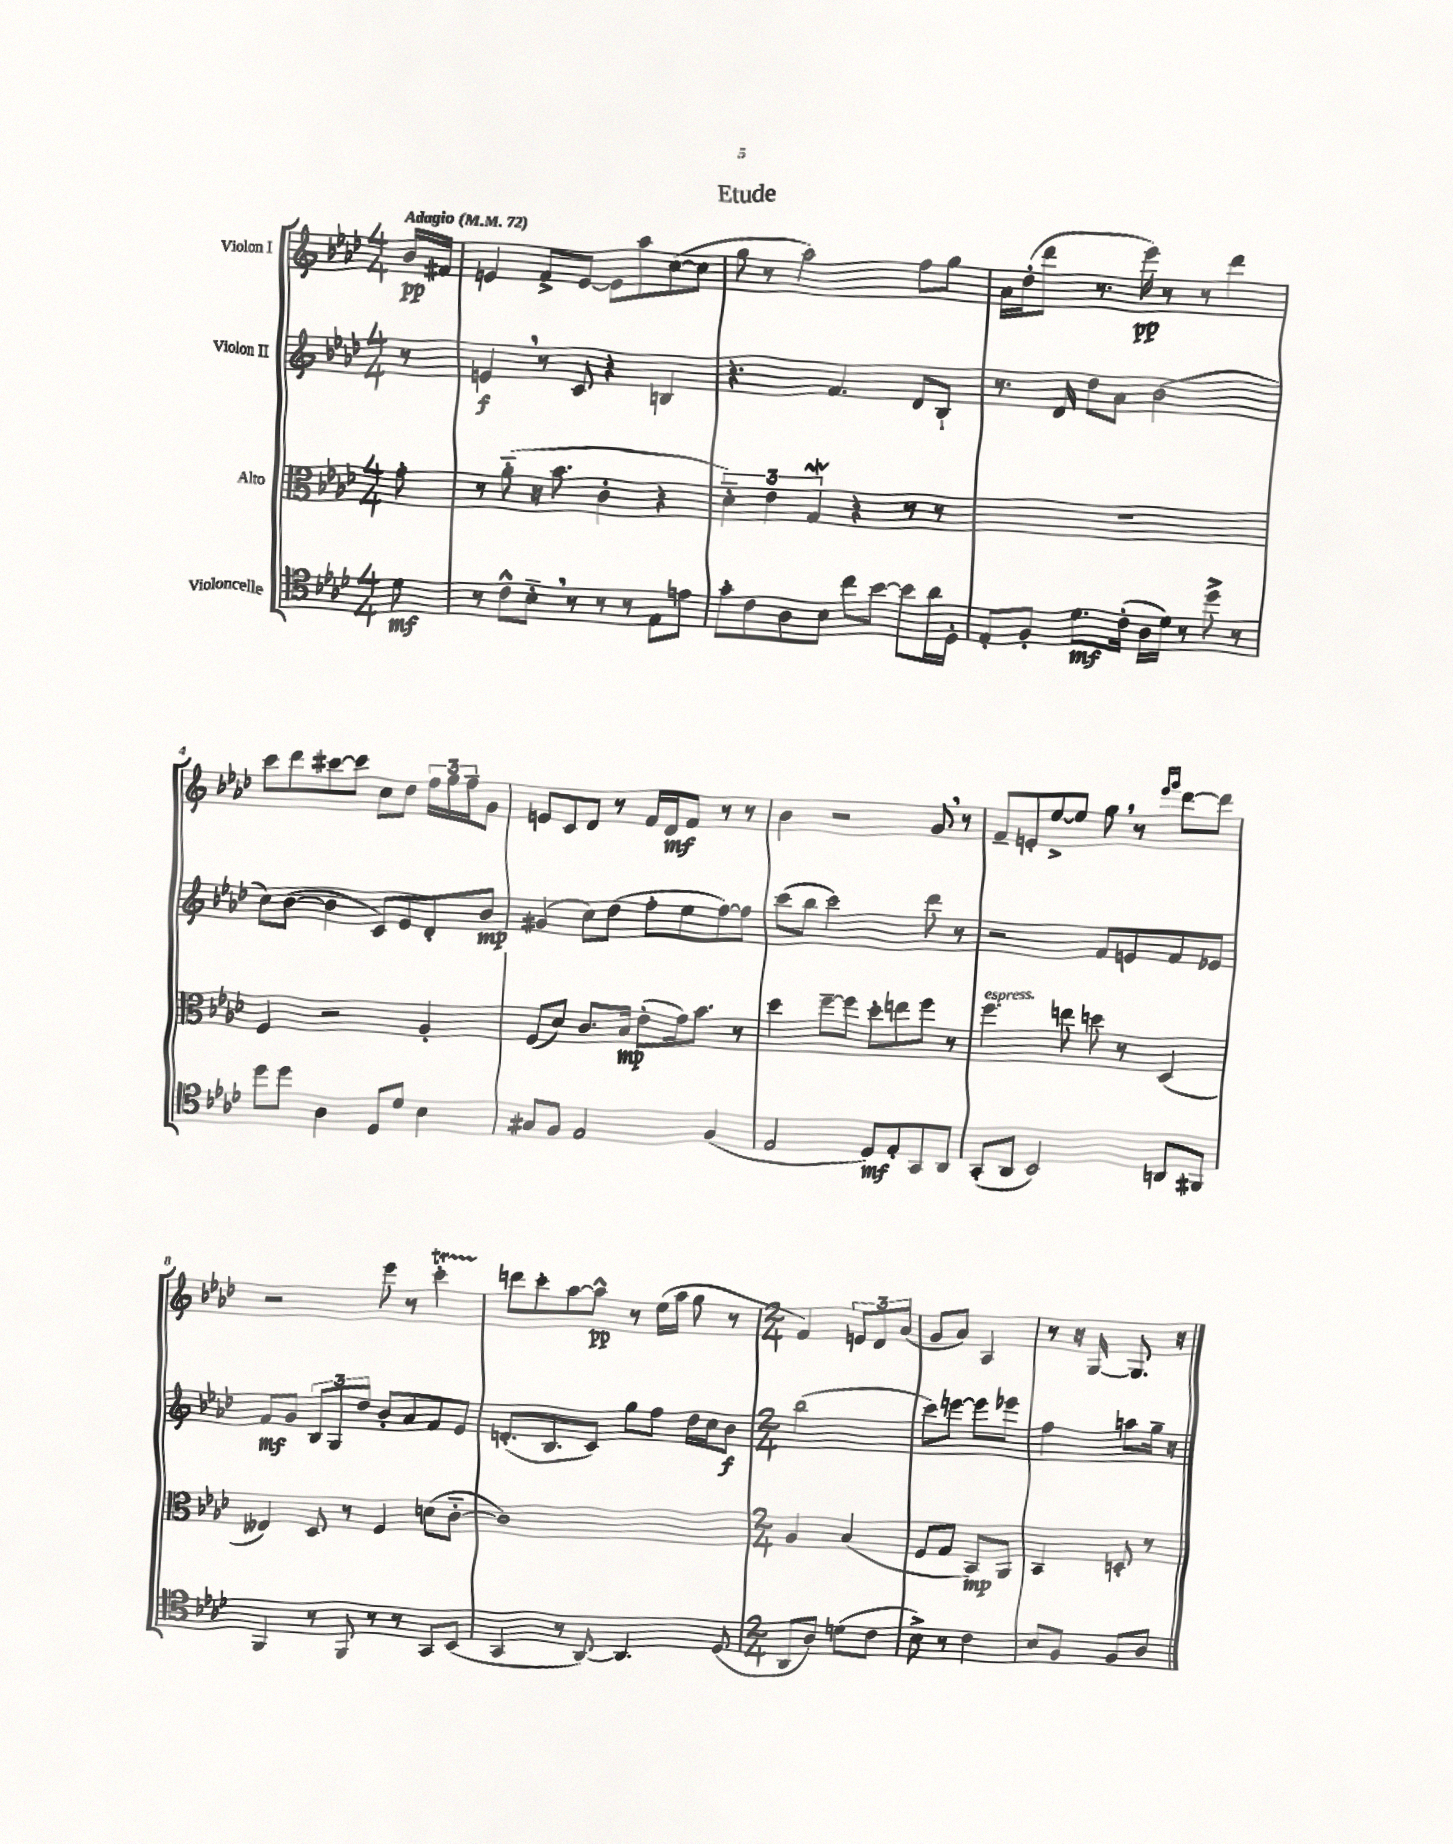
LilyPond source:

\header { title = "Etude" }
<<
\new StaffGroup <<
\new Staff = "s0" \with { instrumentName = "Violon I" } {
    \clef treble \key aes \major \numericTimeSignature \time 4/4 \partial 8 \tempo "Adagio" 4 = 72
    bes'16\pp fis'16 |
    e'4 f'8-> e'8~ e'8 aes''8 c''8~( c''8 |
    g''8 r8 aes''2) f''8 g''8 |
    aes'16 des''16-.( des'''8 r8. ees'''16\pp) r8 r8 des'''4 |
    c'''8 des'''8 cis'''8~ cis'''8 c''8 des''8 \tuplet 3/2 { f''16 g''16 f''16-- } g'8 |
    e'8 c'8 des'8 r8 f'16 des'16\mf f'8 r8 r8 |
    bes'4 r2 g'8 \breathe r8 |
    f'8-- e'8-. ees''8~-> ees''8 g''8 \breathe r8 \grace { ees'''16 g'''16 } des'''8~ des'''8 |
    r2 ees'''8 r8 c'''4-.\startTrillSpan |
    d'''8\stopTrillSpan c'''8-. aes''8~ aes''8-^\pp r8 ees''16( aes''16 g''8 r8 |
    \numericTimeSignature \time 2/4 f'4) \tuplet 3/2 { e'8 des'8 aes'8( } |
    g'8 aes'8) aes4 |
    r8 r16 g16~ g8. r16 \bar "|." |
}
\new Staff = "s1" \with { instrumentName = "Violon II" } {
    \clef treble \key aes \major \numericTimeSignature \time 4/4 \partial 8
    r8 |
    e'4\f \breathe r8 c'8 r4 b4 |
    r4. f'4. des'8 bes8-! |
    r8. des'16 des''8 aes'8 bes'2( |
    c''8) bes'8~( bes'4 c'8) ees'8 des'8-. bes'8\mp |
    gis'4( c''8) des''8( f''8-. ees''8 f''8~) f''8 |
    c'''8( bes''8 c'''2) des'''8 r8 |
    r2 f'8 e'8 f'8 ees'8 |
    f'8\mf g'8 \tuplet 3/2 { bes8 g8 des''8 } bes'8-. aes'8 f'8 ees'8 |
    d'8.-.( bes8. c'8) g''8 f''8 des''16 c''16 bes'8\f |
    \numericTimeSignature \time 2/4 bes''2( |
    c'''8) e'''8~ e'''8 ees'''8 |
    f''4 a''8 g''16-- r16 \bar "|." |
}
\new Staff = "s2" \with { instrumentName = "Alto" } {
    \clef alto \key aes \major \numericTimeSignature \time 4/4 \partial 8
    g'8-. |
    r8 aes'8-_( r16 bes'8. c'4-. r4 |
    \tuplet 3/2 { des'4-_) ees'4 g4\mordent } r4 r8 r8 |
    r1 |
    f4 r2 aes4-. |
    f8( des'8) c'8. bes16\mp ees'8-.( g'16) bes'8. r8 |
    des''4 f''8~-- f''8 des''8-. e''8 f''8 r8 |
    f''4.^\markup { \italic "espress." } e''8 d''8 r8 des4( |
    eeses4) des8 r8 f4 d'8( c'8~-_ |
    c'1) |
    \numericTimeSignature \time 2/4 aes4 bes4( |
    f8 g8 bes,8\mp) aes,8 |
    bes,4 d8-. r8 \bar "|." |
}
\new Staff = "s3" \with { instrumentName = "Violoncelle" } {
    \clef tenor \key aes \major \numericTimeSignature \time 4/4 \partial 8
    des'8\mf |
    r8 c'8-^ bes8-_ \breathe r8 r8 r8 ees8 e'8 |
    g'8-. c'8 aes8 bes8 c''8 bes'8~ bes'8 aes'16 des16-. |
    ees8-. f8-. des'8.\mf c'16-.( aes16 des'16) r8 des''8-> r8 |
    des''8 des''8 aes4 des8 des'8 bes4 |
    gis8 f8 ees2 f4( |
    ees2 des8\mf) ees8-. g,8 aes,8 |
    g,8-.( aes,8 bes,2) a,8 fis,8 |
    f,4 r8 f,8 r8 r8 g,8 bes,8( |
    g,4 r8 aes,8~) aes,4. des8( |
    \numericTimeSignature \time 2/4 aes,8 aes8) d'8( c'8 |
    bes8->) r8 c'4 |
    bes8 f8 f8 aes8 \bar "|." |
}
>>
>>
